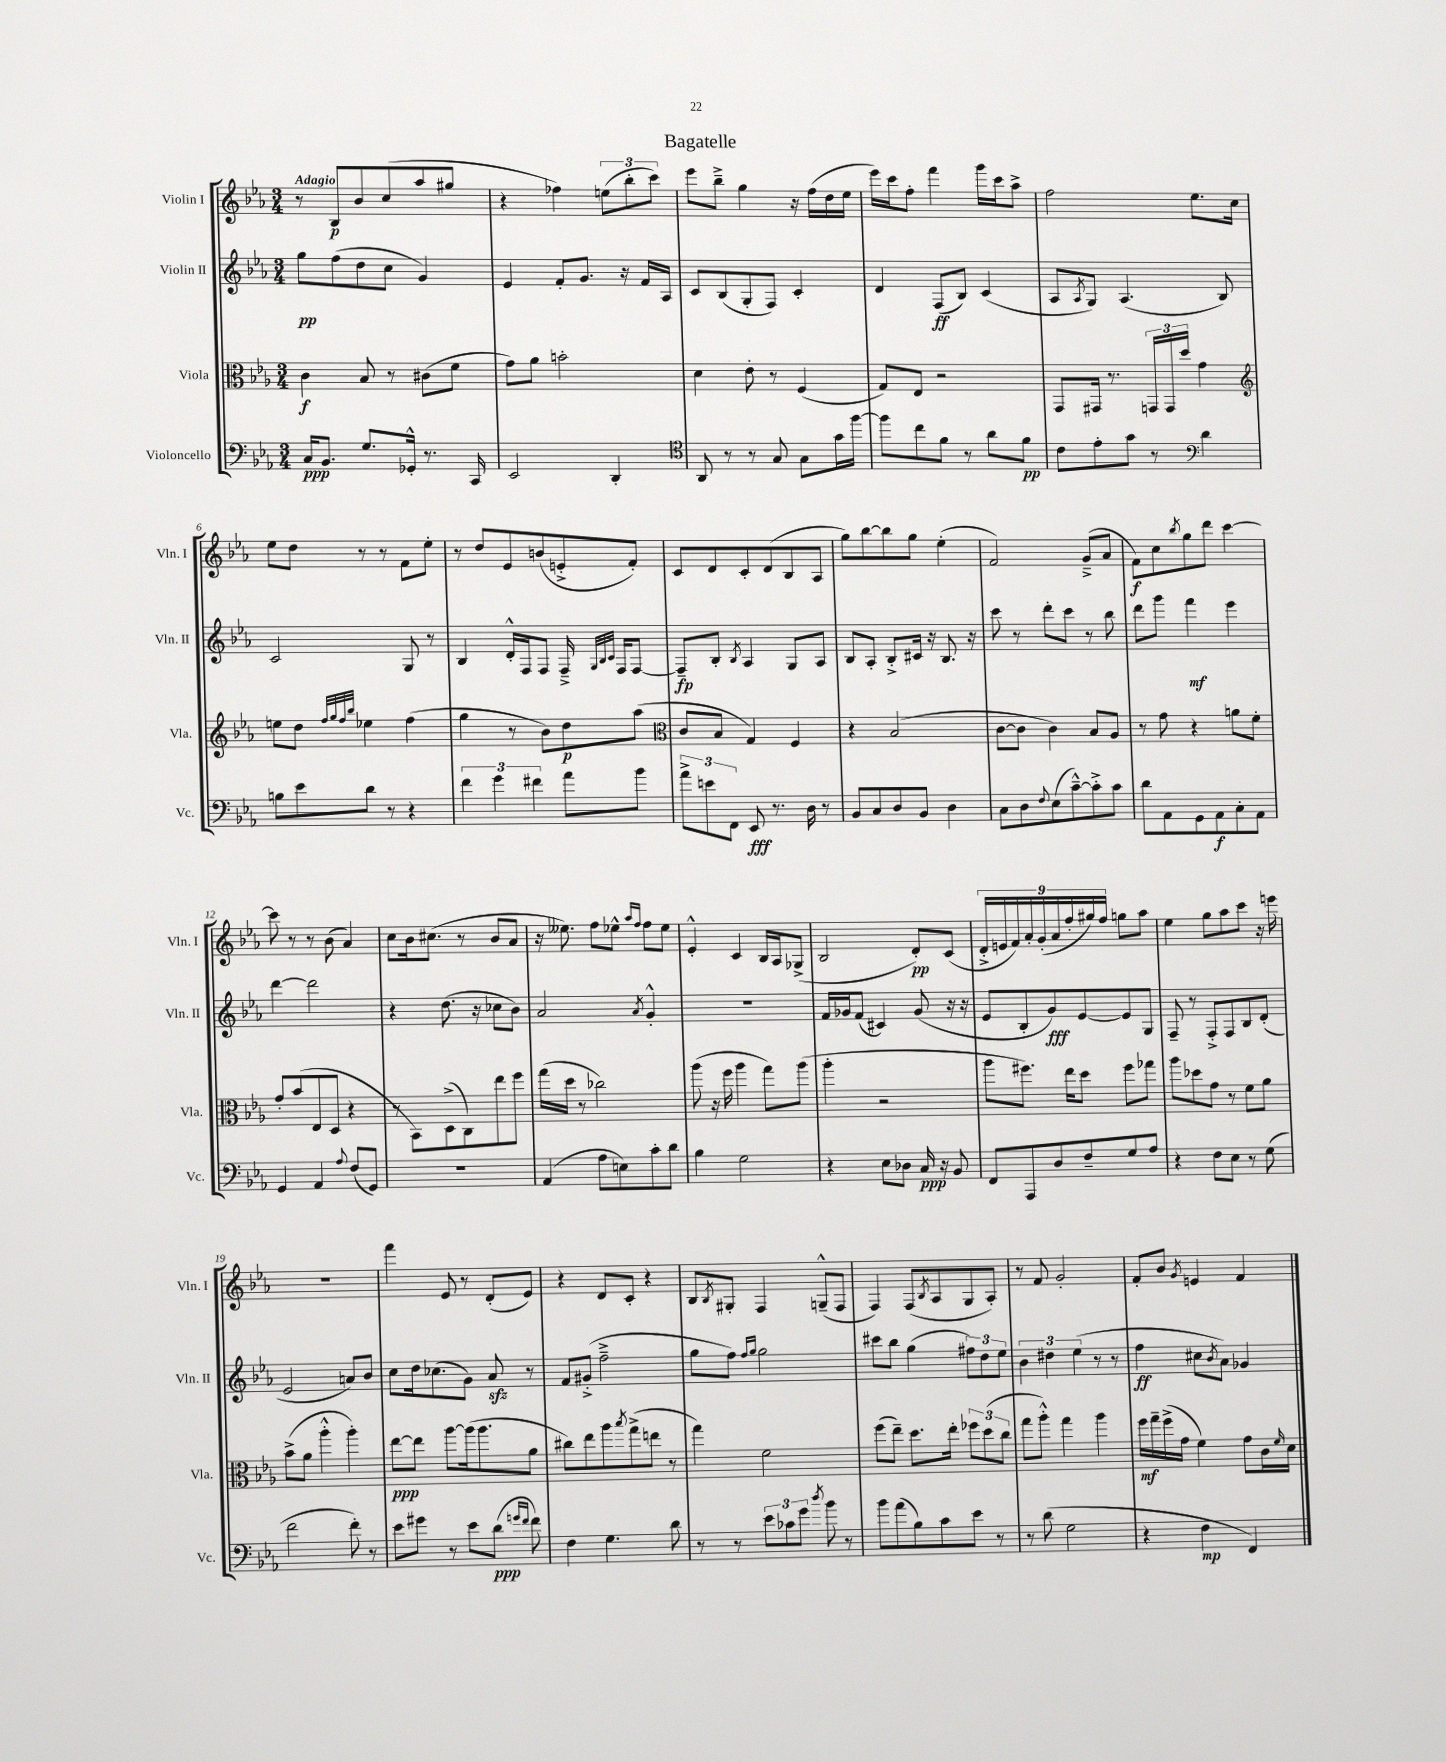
\header { title = "Bagatelle" }
<<
\new StaffGroup <<
\new Staff = "s0" \with { instrumentName = "Violin I" shortInstrumentName = "Vln. I" } {
    \clef treble \key ees \major \numericTimeSignature \time 3/4 \tempo "Adagio"
    r8 bes8\p bes'8 c''8( aes''8 gis''8 |
    r4 fes''4) \tuplet 3/2 { e''8( bes''8-. c'''8) } |
    ees'''8 bes''8---> g''4 r16 f''16( d''16 ees''16 |
    ees'''16) c'''16 f''8-. f'''4 g'''16 c'''16 aes''8-> |
    f''2 ees''8. c''16 |
    ees''8 d''8 r8 r8 f'8 ees''8-. |
    r8 d''8 ees'8 b'8( e'8-.-> f'8-.) |
    c'8 d'8 c'8-. d'8( bes8 aes8 |
    g''8) bes''8~ bes''8 g''8 ees''4-.( |
    f'2) g'8--->( aes'8 |
    f'8\f) c''8 \acciaccatura { bes''8 } g''8 d'''8 c'''4~ |
    c'''8 r8 r8 bes'8( aes'4) |
    c''8 bes'16 cis''8.( r8 bes'8 aes'8 |
    r16 eeses''8.) f''8 ees''8-^ \grace { aes''16 f''16 } f''8 ees''8 |
    ees'4-.-^ c'4 bes16 aes16 ges8->( |
    bes2 d'8-.\pp) c'8( |
    \tuplet 9/8 { d'16-.-> e'16 f'16) aes'16-. g'16-.( aes'16 f''16-. gis''16) f''16 } g''8 aes''8 |
    ees''4 g''8 aes''8 c'''8 r16 e'''16 |
    R2. |
    f'''4 ees'8 r8 d'8-.( ees'8) |
    r4 d'8 c'8-. r4 |
    bes8 \acciaccatura { bes8 } gis8-. f4 g8---^( f8 |
    f4) f8( \acciaccatura { bes8 } aes8 g8 aes8-.) |
    r8 f'8 g'2-. |
    f'8-. bes'8 \acciaccatura { g'8 } e'4 f'4 \bar "|." |
}
\new Staff = "s1" \with { instrumentName = "Violin II" shortInstrumentName = "Vln. II" } {
    \clef treble \key ees \major \numericTimeSignature \time 3/4
    g''8\pp f''8( d''8 c''8 g'4) |
    ees'4 f'8-. g'8. r16 f'16 aes16 |
    c'8 bes8( g8-. f8) c'4-. |
    d'4 f8\ff( bes8) c'4( |
    aes8 \acciaccatura { aes8 } g8) aes4.( bes8) |
    c'2 g8 r8 |
    bes4 d'16-.-^ f16 f8 f16---> \grace { g32 bes32 c'32 } f16 f8~ |
    f8--\fp bes8-. \acciaccatura { bes8 } aes4 g8 aes8 |
    bes8 aes8-. bes8-.-> cis'16 r16 bes8. r16 |
    c'''8 r8 d'''8-. c'''8 r8 bes''8 |
    d'''8 g'''8 f'''4\mf ees'''4 |
    d'''4~ d'''2 |
    r4 d''8.( r16 ces''8 bes'8) |
    aes'2 \acciaccatura { aes'8 } g'4-.-^ |
    R2. |
    f'16 ges'16 f'8( cis'4) ges'8( r16 r16 |
    ees'8 bes8-. g'8\fff) ees'8~ ees'8 g8 |
    f8-- r8 f8-.-> f8 bes8 d'8-.( |
    ees'2 a'8) bes'8 |
    c''8 d''16 ces''8.( g'8) aes'8\sfz r8 |
    f'8 gis'8-.->( f''2---> |
    g''8 f''8) \grace { f''16 g''16 } g''2 |
    cis'''8 bes''8 g''4( \tuplet 3/2 { fis''8) d''8 ees''8 } |
    \tuplet 3/2 { bes'4 dis''4 ees''4( } r8 r8 |
    f''4\ff cis''8 \acciaccatura { bes'8 } aes'8) ges'4 \bar "|." |
}
\new Staff = "s2" \with { instrumentName = "Viola" shortInstrumentName = "Vla." } {
    \clef alto \key ees \major \numericTimeSignature \time 3/4
    c'4\f bes8 r8 cis'8( f'8 |
    g'8) aes'8 b'2-. |
    d'4 ees'8-. r8 f4( |
    g8) ees8 r2 |
    g,8 gis,16 r8. \tuplet 3/2 { g,16 g,16 d''16 } g'4 |
    \clef treble e''8 d''8 \grace { f''32 g''32 f''32 bes''32 } ees''4 f''4( |
    g''4 r8 bes'8) d''8\p aes''8( |
    \clef alto c'8 bes8 g4) f4 |
    r4 bes2( |
    c'8~ c'8 c'4) bes8 aes8 |
    r8 g'8 r4 a'8 f'8-. |
    g'8-. bes'8( ees8 d8 r4 |
    r8 bes,8) d8->( c8) ees''8 f''8 |
    g''16( d''16 r8 ces''2) |
    aes''8( r16 f''16 aes''4 g''8) aes''8( |
    aes''4-. r2 |
    aes''8 fis''8.) ees''16 d''8 fis''8 ges''8 |
    aes''8 des''8 g'8 r8 f'8 aes'8 |
    bes'8->( aes'8 aes''4-.-^ aes''4-.) |
    ees''8~\ppp ees''8 aes''8~ aes''16( aes''8. aes'8 |
    cis''8) ees''8 aes''8 \acciaccatura { bes''8 } g''8->( e''8 r8 |
    g''4) f'2 |
    f''8( ees''8--) d''8. ees''16-. \tuplet 3/2 { fes''8 d''8( c''8 } |
    g''8 aes''8-.-^) g''4 aes''4 |
    f''16\mf g''16-- f''16->( g'16 f'4) g'8 c'16 \grace { f'16 } d'16 \bar "|." |
}
\new Staff = "s3" \with { instrumentName = "Violoncello" shortInstrumentName = "Vc." } {
    \clef bass \key ees \major \numericTimeSignature \time 3/4
    c16\ppp bes,8. g8. ges,16-.-^ r8. c,16 |
    ees,2 d,4-. |
    \clef tenor aes,8 r8 r8 g8 g8 g'16 f''16~ |
    f''8 c''8 f'8 r8 aes'8 f'8\pp |
    c'8 ees'8-. g'8 r8 \clef bass d'4 |
    b8 ees'8 d'8 r8 r4 |
    \tuplet 3/2 { f'4 g'4 fis'4 } aes'8 bes'8 |
    \tuplet 3/2 { aes'8-> e'8 f,8 } ees,8\fff r8. d16 r8 |
    bes,8 c8 d8 bes,8 d4 |
    c8 d8 \appoggiatura { f8 } ees8( c'8~---^) c'8-.-> c'8 |
    d'8 aes,8 g,8 aes,8\f c8-. aes,8 |
    g,4 aes,4 \appoggiatura { aes8 } f8( g,8) |
    R2. |
    aes,4( aes8 e8) c'8-. d'8 |
    bes4 g2 |
    r4 ees8 des8 c16\ppp r16 bes,8 |
    f,8 aes,,8 d8 f8-- g8 aes8 |
    r4 f8 ees8 r8 g8( |
    f'2 f'8-.) r8 |
    ees'8 gis'8 r8 ees'8 d'8\ppp( \grace { g'16 f'16 } f'8) |
    f4 g4. d'8 |
    r8 r8 \tuplet 3/2 { ees'8 ces'8 g'8 } \acciaccatura { d''8 } bes'8 r8 |
    bes'8 aes'8( bes8) c'8 ees'8 r8 |
    r8 d'8( g2 |
    r4 f4\mp f,4) \bar "|." |
}
>>
>>
